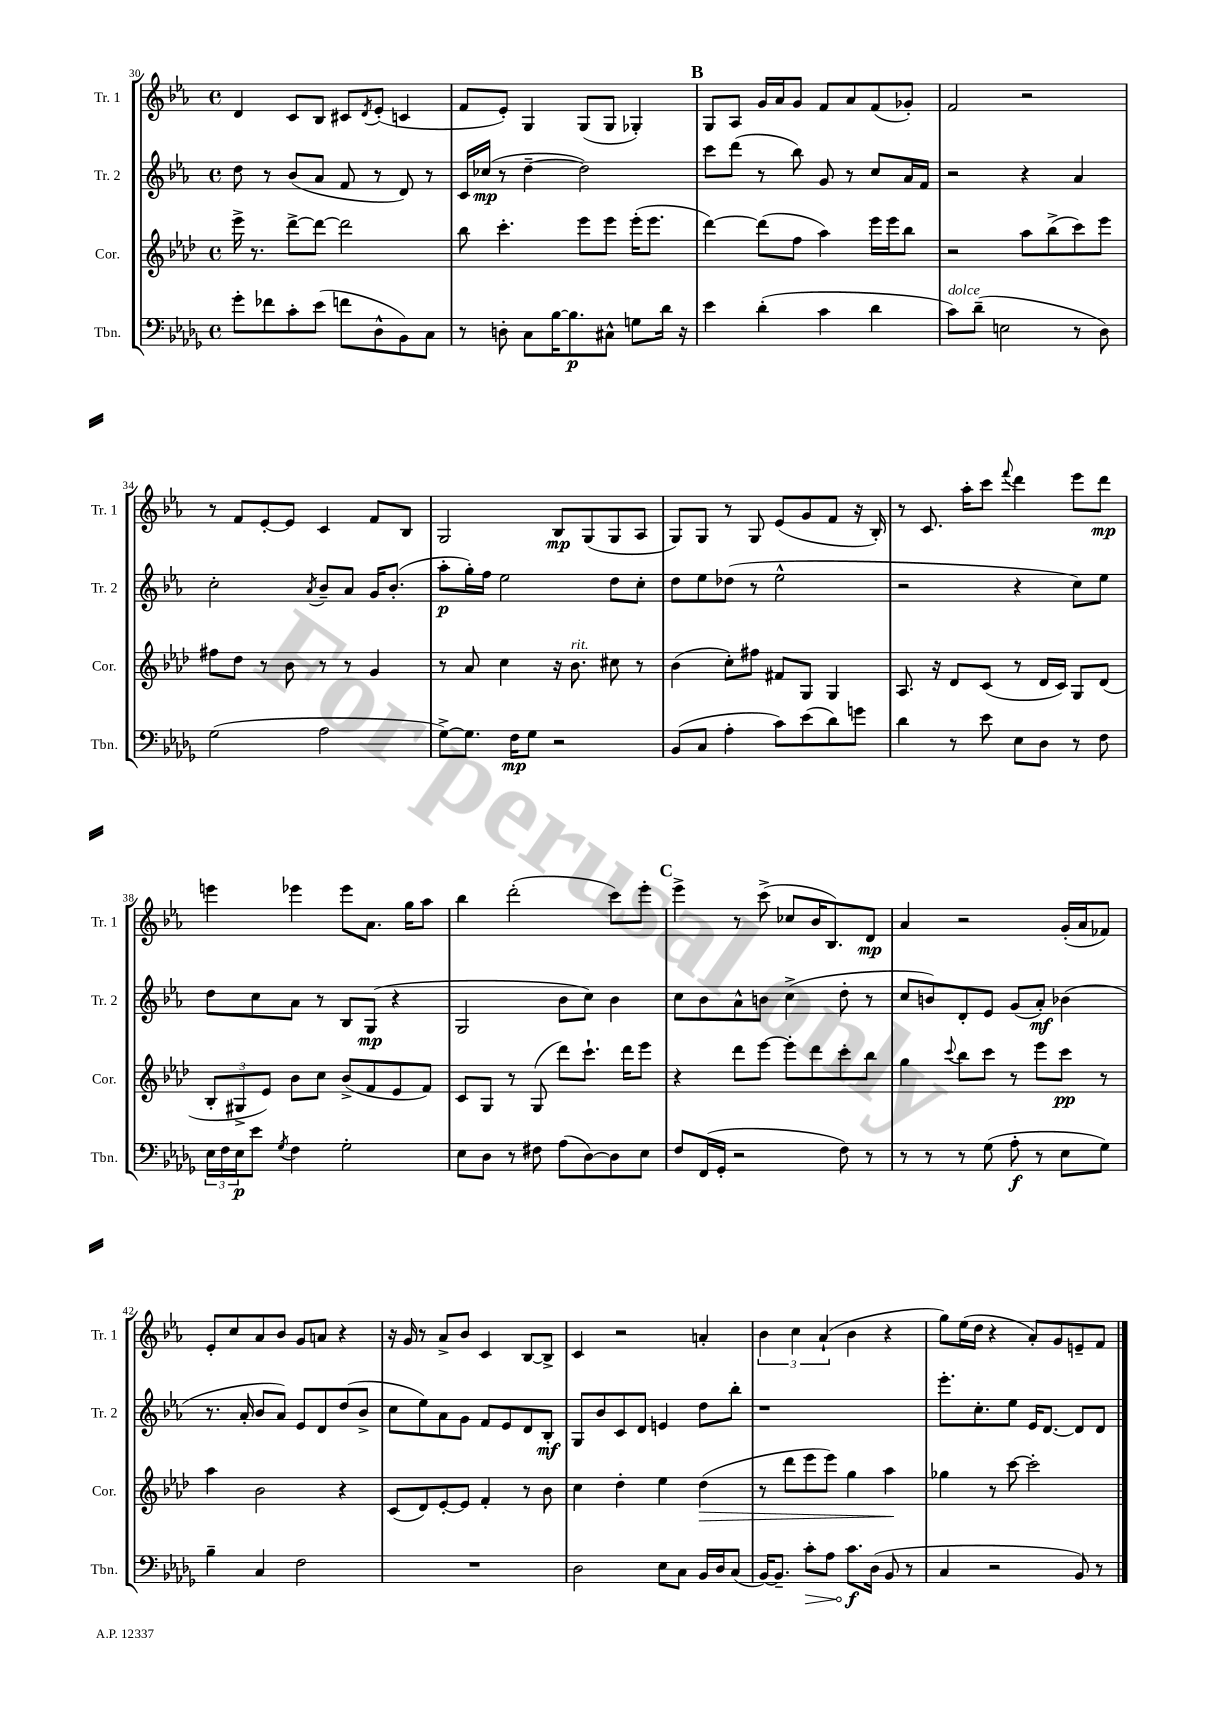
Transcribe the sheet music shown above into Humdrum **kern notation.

**kern	**dynam	**kern	**dynam	**kern	**dynam	**kern	**dynam
*part4	*part4	*part3	*part3	*part2	*part2	*part1	*part1
*staff4	*staff4	*staff3	*staff3	*staff2	*staff2	*staff1	*staff1
*I"Tbn.	*	*I"Cor.	*	*I"Tr. 2	*	*I"Tr. 1	*
*I'Tbn.	*	*I'Cor.	*	*I'Tr. 2	*	*I'Tr. 1	*
*clefF4	*	*clefG2	*	*clefG2	*	*clefG2	*
*k[b-e-a-d-g-]	*	*k[b-e-a-d-]	*	*k[b-e-a-]	*	*k[b-e-a-]	*
*M4/4	*	*M4/4	*	*M4/4	*	*M4/4	*
*met(c)	*	*met(c)	*	*met(c)	*	*met(c)	*
=30	=30	=30	=30	=30	=30	=30	=30
8g-'\L	.	16eee-^\	.	8dd\	.	4d/	.
.	.	8.r	.	.	.	.	.
8f-X\	.	.	.	8r	.	.	.
8c'\	.	[8ddd-^\L	.	(8b-/L	.	8c/L	.
(8e-\J	.	8ddd-\J_	.	8a-/J	.	8B-/J	.
8fn\L	.	2ddd-\]	.	8f/	.	8c#X/L	.
.	.	.	.	.	.	8qd/	.
8D-^^\	.	.	.	8r	.	(8e-'/J	.
8BB-\)	.	.	.	8d/)	.	4cn/	.
8C\J	.	.	.	8r	.	.	.
=31	=31	=31	=31	=31	=31	=31	=31
8r	.	8bb-\	.	16c/LL	.	8f/L	.
.	.	.	.	(16cc-X/JJ	mp	.	.
8Dn'\	.	4.ccc'\	.	8r	.	8e-'/J)	.
8C\L	.	.	.	[4dd~\	.	4G/	.
[16B-\K	.	.	.	.	.	.	.
8.B-\]	p	.	.	.	.	.	.
.	.	8eee-\L	.	2dd\])	.	(8G/L	.
8C#X^^\J	.	8eee-\J	.	.	.	8G/J	.
8Gn\L	.	(16eee-'\KL	.	.	.	4G-X'/)	.
.	.	8.eee-\J	.	.	.	.	.
16d-\Jk	.	.	.	.	.	.	.
16r	.	.	.	.	.	.	.
!!LO:REH:place=s1:t=B
=32	=32	=32	=32	=32	=32	=32	=32
4e-\	.	[4ddd-\)	.	8ccc\L	.	8G/L	.
.	.	.	.	(8ddd\J	.	8A-/J	.
(4d-'\	.	(8ddd-\L]	.	8r	.	16g/LL	.
.	.	.	.	.	.	16a-/J	.
.	.	8ff\J	.	8bb-\)	.	8g/J	.
4c\	.	4aa-\)	.	8g/	.	8f/L	.
.	.	.	.	8r	.	8a-/	.
4d-\	.	16eee-\LL	.	8cc/L	.	(8f/	.
.	.	16eee-\J	.	.	.	.	.
.	.	8bb-\J	.	16a-/L	.	8g-X'/J)	.
.	.	.	.	16f/JJ	.	.	.
=33	=33	=33	=33	=33	=33	=33	=33
!LO:TX:a:i:t=dolce	!	!	!	!	!	!	!
8c\L)	.	2r	.	2r	.	2f/	.
(8d-~\J	.	.	.	.	.	.	.
2En\	.	.	.	.	.	.	.
.	.	8aa-\L	.	4r	.	2r	.
.	.	(8bb-^\	.	.	.	.	.
8r	.	8ccc\)	.	4a-/	.	.	.
8D-\)	.	8eee-\J	.	.	.	.	.
!!LO:LB:g=z
=34	=34	=34	=34	=34	=34	=34	=34
(2G-\	.	8ff#X\L	.	2cc'\	.	8r	.
.	.	8dd-\J	.	.	.	8f/L	.
.	.	8r	.	.	.	[8e-'/	.
.	.	8b-\	.	.	.	8e-/J]	.
.	.	.	.	8qa-/	.	.	.
2A-\	.	8r	.	8b-~/L	.	4c/	.
.	.	8r	.	8a-/J	.	.	.
.	.	4g/	.	16g/KL	.	8f/L	.
.	.	.	.	(8.b-'/J	.	.	.
.	.	.	.	.	.	8B-/J	.
=35	=35	=35	=35	=35	=35	=35	=35
[8G-^\L)	.	8r	.	8aa-'\L	p	2G/	.
8.G-\J]	.	8a-/	.	16gg'\L)	.	.	.
.	.	.	.	16ff\JJ	.	.	.
.	.	4cc\	.	2ee-\	.	.	.
16F\KL	mp	.	.	.	.	.	.
8G-\J	.	.	.	.	.	.	.
2r	.	16r	.	.	.	8B-/L	mp
!	!	!LO:TX:a:i:t=rit.	!	!	!	!	!
.	.	8.b-\	.	.	.	.	.
.	.	.	.	.	.	(8G/	.
.	.	8cc#X\	.	8dd\L	.	8G/	.
.	.	8r	.	8cc'\J	.	8A-/J	.
=36	=36	=36	=36	=36	=36	=36	=36
(8BB-/L	.	(4b-\	.	8dd\L	.	8G/L)	.
8C/J	.	.	.	8ee-\	.	8G/J	.
4A-'\	.	8cc'\L)	.	(8dd-X\J	.	8r	.
.	.	8ff#X\J	.	8r	.	8G/	.
8c\L)	.	8f#X/L	.	2ee-^^\	.	(8e-/L	.
(8e-\	.	8G/J	.	.	.	8g/	.
8d-\)	.	4G/	.	.	.	8f/J	.
8gn\J	.	.	.	.	.	16r	.
.	.	.	.	.	.	16B-'/)	.
=37	=37	=37	=37	=37	=37	=37	=37
4d-\	.	8.A-/	.	2r	.	8r	.
.	.	.	.	.	.	8.c/	.
.	.	16r	.	.	.	.	.
8r	.	8d-/L	.	.	.	.	.
.	.	.	.	.	.	16aa-'\KL	.
8e-\	.	(8c/J	.	.	.	8ccc\J	.
.	.	.	.	.	.	8qqfff/	.
8E-\L	.	8r	.	4r	.	4ddd\	.
8D-\J	.	16d-/LL	.	.	.	.	.
.	.	16c/JJ)	.	.	.	.	.
8r	.	8G/L	.	8cc\L)	.	8eee-\L	.
8F\	.	(8d-/J	.	8ee-\J	.	8ddd\J	mp
!!LO:LB:g=z
=38	=38	=38	=38	=38	=38	=38	=38
24E-\LL	.	12B-'/L	.	8dd\L	.	4eeen\	.
24F\	.	.	.	.	.	.	.
24E-\J	p	12G#X^/	.	.	.	.	.
8e-\J	.	.	.	8cc\	.	.	.
.	.	12e-/J)	.	.	.	.	.
8qG-/	.	.	.	.	.	.	.
4F\	.	8b-\L	.	8a-\J	.	4eee-X\	.
.	.	8cc\J	.	8r	.	.	.
2G-'\	.	(8b-^/L	.	8B-/L	.	8eee-\L	.
.	.	8f/	.	(8G/J	mp	8.a-\J	.
.	.	8e-/	.	4r	.	.	.
.	.	.	.	.	.	16gg\KL	.
.	.	8f/J)	.	.	.	8aa-\J	.
=39	=39	=39	=39	=39	=39	=39	=39
8E-\L	.	8c/L	.	2G/	.	4bb-\	.
8D-\J	.	8G/J	.	.	.	.	.
8r	.	8r	.	.	.	(2ddd'\	.
8F#X\	.	(8G/	.	.	.	.	.
(8A-\L	.	8ddd-\L)	.	8b-\L	.	.	.
[8D-\)	.	8.ccc`\J	.	8cc\J)	.	.	.
8D-\]	.	.	.	4b-\	.	8ccc\L)	.
.	.	16ddd-\KL	.	.	.	.	.
8E-\J	.	8eee-\J	.	.	.	8eee-'\J	.
!!LO:REH:place=s1:t=C
=40	=40	=40	=40	=40	=40	=40	=40
8F/L	.	4r	.	8cc\L	.	4eee-^\	.
(16FF/L	.	.	.	8b-\	.	.	.
16GG-'/JJ	.	.	.	.	.	.	.
2r	.	8ddd-\L	.	8a-^^\	.	8r	.
.	.	[8eee-\J	.	8bn\J	.	(8ccc^\	.
.	.	8eee-'\L]	.	(4cc^\	.	8cc-X/L	.
.	.	8ddd-\	.	.	.	16b-/K	.
.	.	.	.	.	.	8.B-/)	.
8F\)	.	8ccc'\	.	8dd'\	.	.	.
8r	.	8bb-\J	.	8r	.	8d/J	mp
=41	=41	=41	=41	=41	=41	=41	=41
8r	.	4gg\	.	8cc/L	.	4a-/	.
8r	.	.	.	8bn/)	.	.	.
.	.	8qqccc/	.	.	.	.	.
8r	.	8bb-\L	.	8d'/	.	2r	.
(8G-\	.	8ccc\J	.	8e-/J	.	.	.
8A-'\	f	8r	.	(8g/L	.	.	.
8r	.	8eee-\L	.	8a-'/J)	mf	.	.
8E-\L	.	8ccc\J	pp	(4b-X\	.	(16g'/LL	.
.	.	.	.	.	.	16a-/J	.
8G-\J)	.	8r	.	.	.	8f-X/J)	.
!!LO:LB:g=z
=42	=42	=42	=42	=42	=42	=42	=42
4B-~\	.	4aa-\	.	8.r	.	8e-'/L	.
.	.	.	.	.	.	8cc/	.
.	.	.	.	16a-'/	.	.	.
4C/	.	2b-\	.	8b-/L	.	8a-/	.
.	.	.	.	8a-/J)	.	8b-/J	.
2F\	.	.	.	8e-/L	.	8g/L	.
.	.	.	.	8d/	.	8an/J	.
.	.	4r	.	(8dd/	.	4r	.
.	.	.	.	8b-^/J	.	.	.
=43	=43	=43	=43	=43	=43	=43	=43
1r	.	(8c/L	.	8cc\L	.	16r	.
.	.	.	.	.	.	16g/	.
.	.	8d-/)	.	8ee-\)	.	8r	.
.	.	[8e-'/	.	8a-\	.	8a-^/L	.
.	.	8e-/J]	.	8g\J	.	8b-/J	.
.	.	4f'/	.	8f/L	.	4c/	.
.	.	.	.	8e-/	.	.	.
.	.	8r	.	8d/	.	[8B-/L	.
.	.	8b-\	.	8B-'/J	mf	8B-^/J]	.
=44	=44	=44	=44	=44	=44	=44	=44
2D-\	.	4cc\	.	8G/L	.	4c/	.
.	.	.	.	8b-/	.	.	.
.	.	4dd-'\	.	8c/	.	2r	.
.	.	.	.	8d/J	.	.	.
8E-\L	.	4ee-\	.	4en/	.	.	.
8C\J	.	.	.	.	.	.	.
!	!	!	!LO:HP:b	!	!	!	!
16BB-/LL	.	(4dd-\	>	8dd\L	.	4an'/	.
16D-/J	.	.	.	.	.	.	.
(8C/J	.	.	.	8bb-'\J	.	.	.
=45	=45	=45	=45	=45	=45	=45	=45
[16BB-/KL)	.	8r	.	1r	.	6b-\	.
8.BB-~/J]	.	.	.	.	.	.	.
.	.	8ddd-\L	.	.	.	.	.
.	.	.	.	.	.	6cc\	.
!	!LO:HP:b	!	!	!	!	!	!
8c'\L	>	8eee-\	.	.	.	.	.
.	.	.	.	.	.	(6a-`/	.
8A-\J	.	8eee-\J)	.	.	.	.	.
8.c\L	f	4gg\	.	.	.	4b-\	.
(16D-\Jk	]	.	.	.	.	.	.
8BB-/	.	4aa-\	.	.	.	4r	.
8r	.	.	.	.	.	.	.
.	.	.	]	.	.	.	.
=46	=46	=46	=46	=46	=46	=46	=46
4C/	.	4gg-X\	.	8.eee-'\L	.	8gg\L)	.
.	.	.	.	.	.	(16ee-\L	.
.	.	.	.	8.cc'\	.	16dd\JJ	.
2r	.	8r	.	.	.	4r	.
.	.	[8ccc\	.	8ee-\J	.	.	.
.	.	2ccc'\]	.	16e-/KL	.	8a-'/L)	.
.	.	.	.	[8.d/J	.	.	.
.	.	.	.	.	.	8g/	.
8BB-/)	.	.	.	8d/L]	.	8en~/	.
8r	.	.	.	8d/J	.	8f/J	.
==	==	==	==	==	==	==	==
*-	*-	*-	*-	*-	*-	*-	*-
